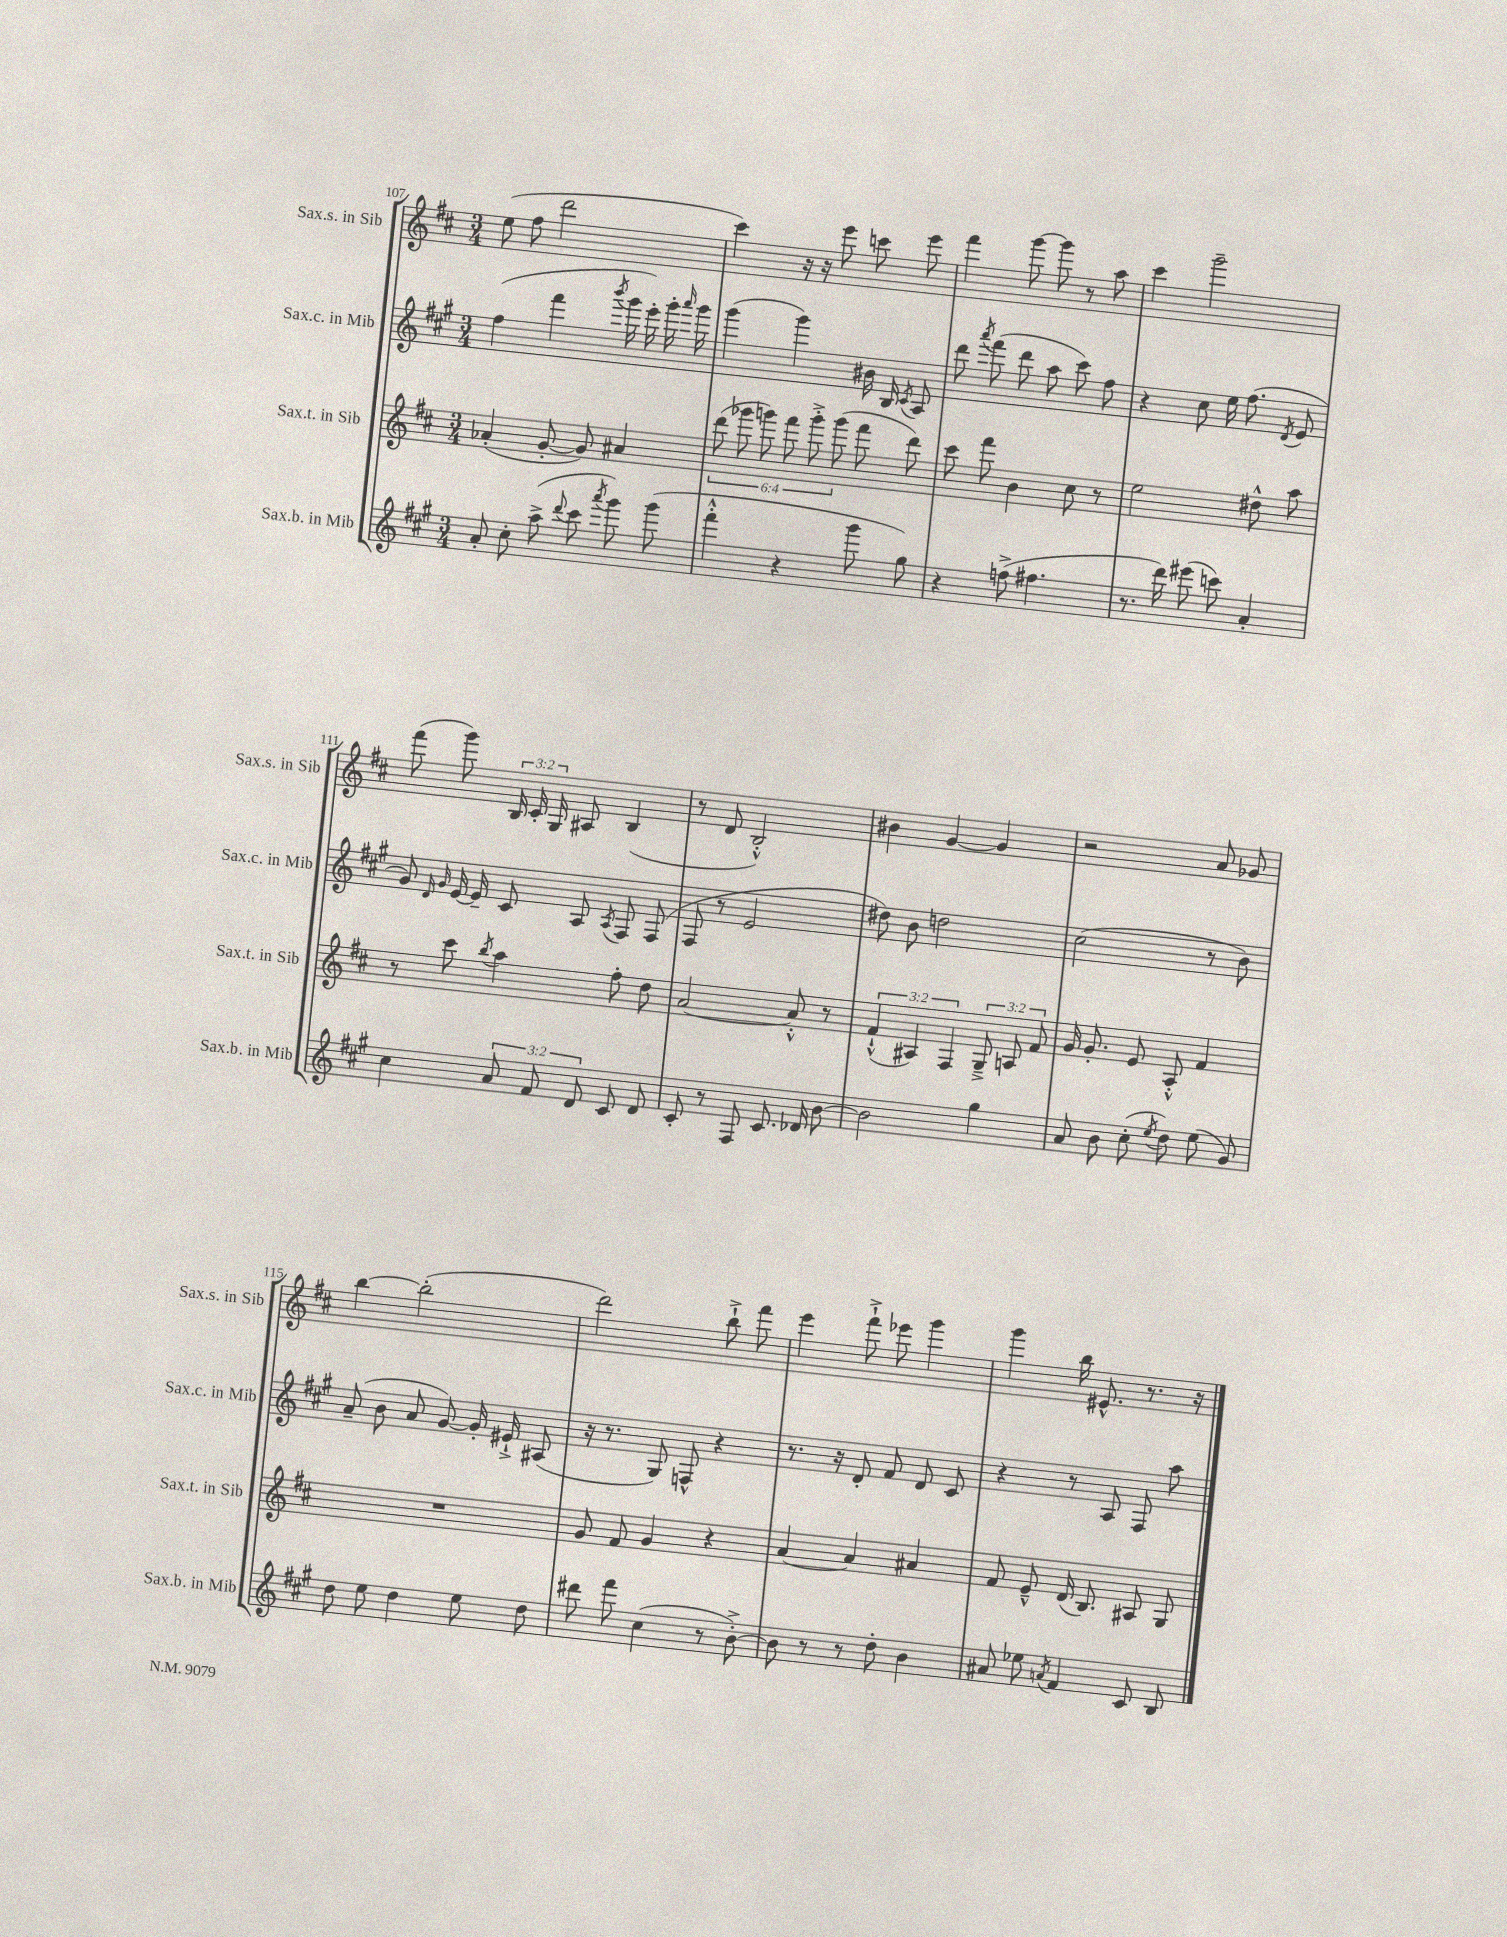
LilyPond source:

<<
\new StaffGroup <<
\new Staff = "s0" \with { instrumentName = "Sax.s. in Sib" shortInstrumentName = "Sax.s. in Sib" } {
    \clef treble \key d \major \numericTimeSignature \time 3/4 \override Staff.TupletNumber.text = #tuplet-number::calc-fraction-text
    \autoBeamOff e''8( fis''8 d'''2 |
    cis'''4) r16 r16 e'''8 c'''8 e'''8 |
    fis'''4 g'''8~ g'''8 r8 a''8 |
    cis'''4 g'''2-- |
    fis'''8( g'''8) \tuplet 3/2 { b16 cis'16-. g16 } ais8 b4( |
    r8 d'8 b2-.-^) |
    bis'4 g'4~ g'4 |
    r2 a'8 ges'8 |
    b''4~ b''2-.( |
    d'''2) b''8-!-> fis'''8 |
    e'''4 fis'''8-!-> ees'''8 g'''4 |
    g'''4 b''16 eis'8.-^ r8. r16 \bar "|." |
}
\new Staff = "s1" \with { instrumentName = "Sax.c. in Mib" shortInstrumentName = "Sax.c. in Mib" } {
    \clef treble \key a \major \numericTimeSignature \time 3/4
    \autoBeamOff fis''4( fis'''4 \acciaccatura { b'''8 } gis'''16 e'''16-.) gis'''16-. \grace { a'''16 } gis'''16 |
    gis'''4( gis'''4) bis'16 b16 \acciaccatura { cis'8 } a8 |
    d'''8 \acciaccatura { a'''8 } fis'''8( d'''8 a''8 cis'''8) fis''8 |
    r4 cis''8 e''16 fis''8.( \acciaccatura { d'8 } e'8 |
    gis'8) \grace { d'16 gis'16 } e'16~ e'16-- cis'8 a8 \acciaccatura { a8 } fis8 fis8( |
    fis8 r8 e'2 |
    dis''8) b'8 d''2 |
    cis''2( r8 b'8) |
    a'8--( b'8 a'8 gis'8~) gis'16-. eis'16-!-> ais8( |
    r16 r8. gis8) f8-^ r4 |
    r8. r16 d'8-. fis'8 d'8 cis'8 |
    r4 r8 a8 fis8 a''8 \bar "|." |
}
\new Staff = "s2" \with { instrumentName = "Sax.t. in Sib" shortInstrumentName = "Sax.t. in Sib" } {
    \clef treble \key d \major \numericTimeSignature \time 3/4 \override Staff.TupletNumber.text = #tuplet-number::calc-fraction-text
    \autoBeamOff aes'4-.( g'8~-. g'8) ais'4 |
    \tuplet 6/4 { d'''8( ges'''8 g'''8) fis'''8 g'''8-.-> g'''8( } fis'''8 d'''8) |
    cis'''8 fis'''8 b'4 cis''8 r8 |
    e''2 dis''8-^ a''8 |
    r8 cis'''8 \acciaccatura { b''8 } a''4 fis''8-. d''8 |
    a'2~ a'8-.-^ r8 |
    \tuplet 3/2 { fis'4-!-^( ais4) fis4 } \tuplet 3/2 { g8---> a8 fis'8 } |
    g'16 g'8.-. e'8 a8-.-^ fis'4 |
    R2. |
    g'8 fis'8 g'4 r4 |
    a'4~ a'4 ais'4 |
    fis'8 e'8---^ d'16( b8.) ais8 g8 \bar "|." |
}
\new Staff = "s3" \with { instrumentName = "Sax.b. in Mib" shortInstrumentName = "Sax.b. in Mib" } {
    \clef treble \key a \major \numericTimeSignature \time 3/4 \override Staff.TupletNumber.text = #tuplet-number::calc-fraction-text
    \autoBeamOff a'8-. cis''8-. a''8->( \appoggiatura { d'''8 } cis'''8 \acciaccatura { a'''8 } gis'''8) gis'''8( |
    fis'''4-.-^ r4 gis'''8 gis''8) |
    r4 f''8->( fis''4. |
    r8. d'''16) eis'''8( c'''8) a'4-. |
    cis''4 \tuplet 3/2 { a'8 fis'8 d'8 } cis'8 d'8 |
    cis'8-. r8 fis8 cis'8. des'16 b'8~ |
    b'2 gis''4 |
    a'8 b'8 cis''8-.( \acciaccatura { e''8 } d''8) e''8( gis'8) |
    d''8 e''8 d''4 e''8 d''8 |
    dis'''8 fis'''8 cis''4( r8 b'8~-.->) |
    b'8 r8 r8 d''8-. b'4 |
    ais'8 ees''8 \acciaccatura { a'8 } fis'4 cis'8 b8 \bar "|." |
}
>>
>>
\layout { \context { \Score currentBarNumber = #107 } }
